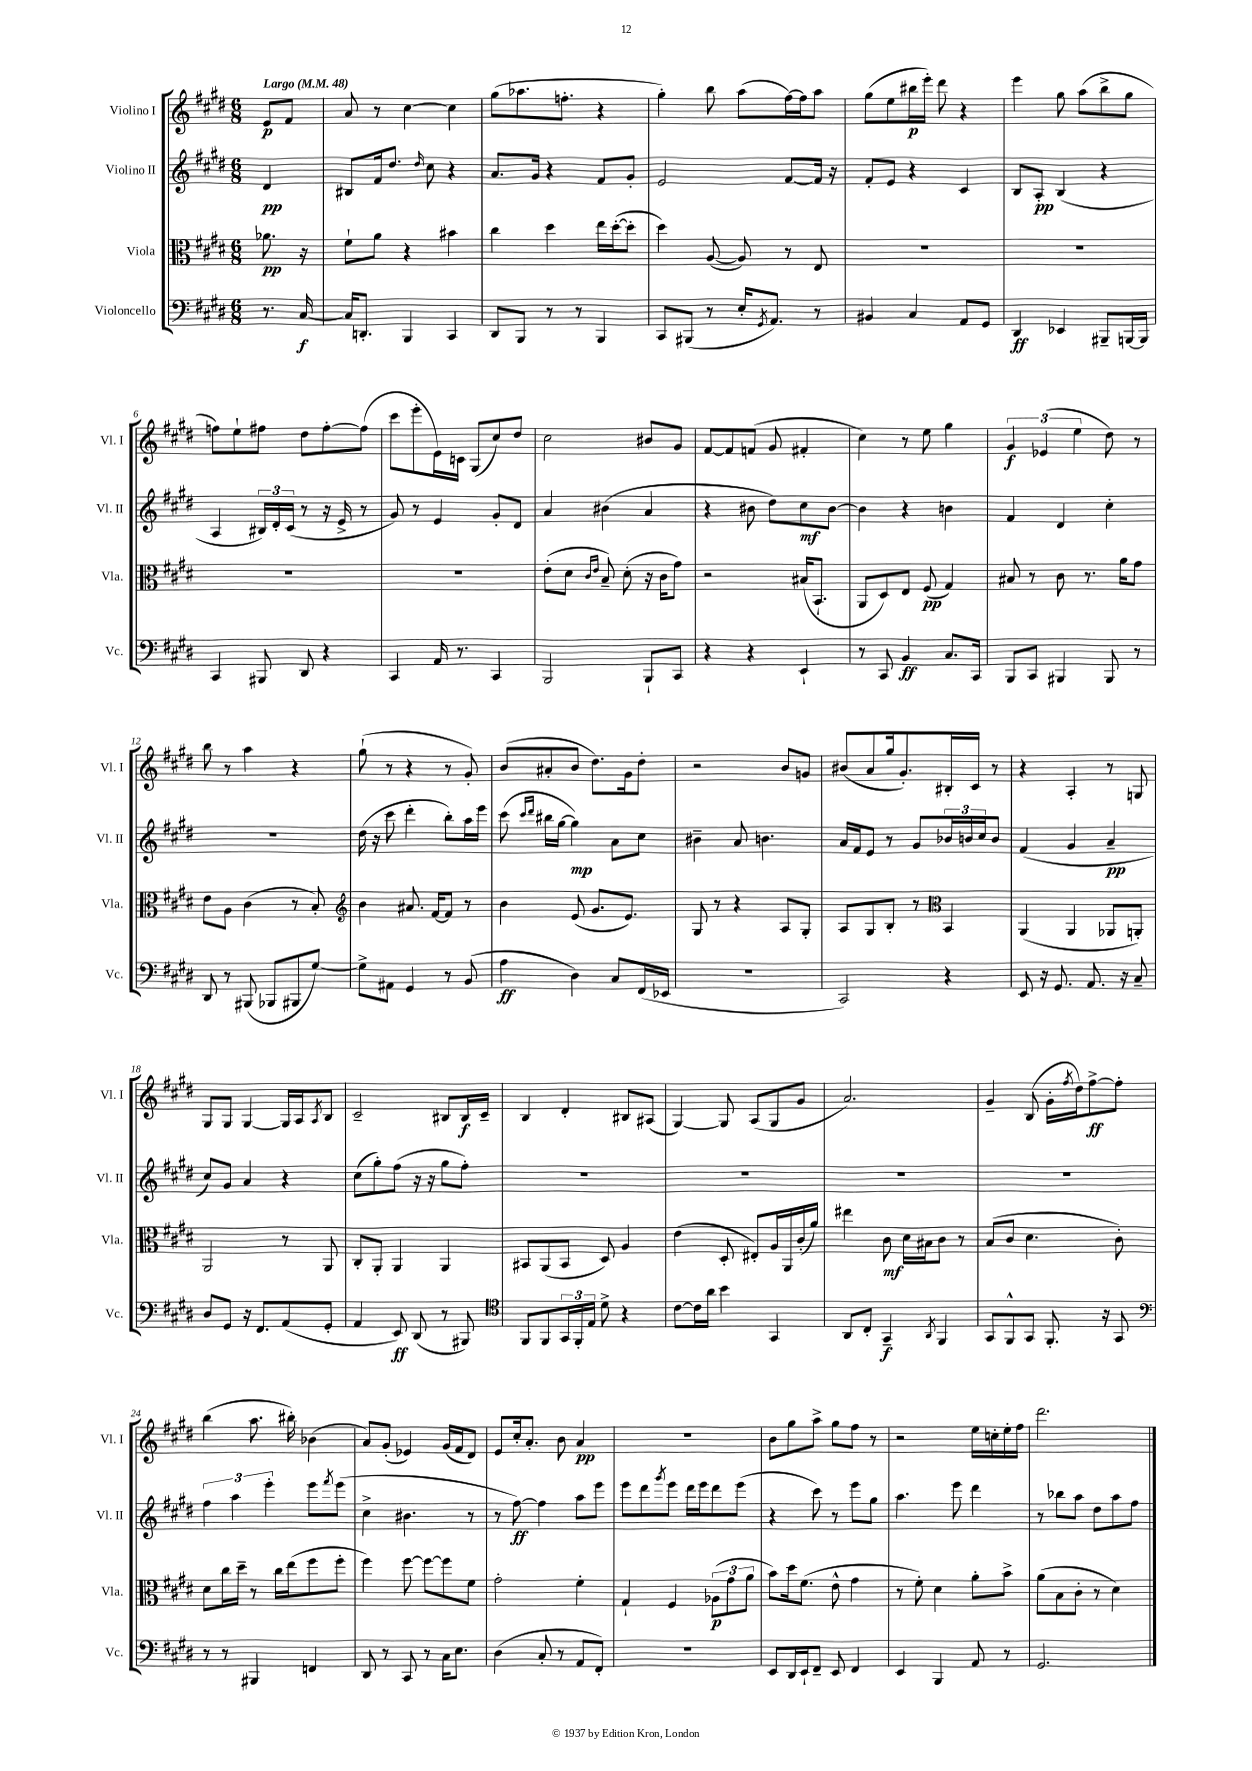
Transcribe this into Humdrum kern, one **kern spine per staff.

**kern	**kern	**kern	**kern
*staff4	*staff3	*staff2	*staff1
*clefF4	*clefC3	*clefG2	*clefG2
*k[f#c#g#d#]	*k[f#c#g#d#]	*k[f#c#g#d#]	*k[f#c#g#d#]
*M6/8	*M6/8	*M6/8	*M6/8
*MM48	*MM48	*MM48	*MM48
8.r	8.a-	4d#	8e
.	.	.	8f#
[16C#	16r	.	.
=	=	=	=
16C#]	8f#`	8B#	8a
8.DD'	.	.	.
.	8a	16f#	8r
.	.	8.dd#	.
4BBB	4r	.	[4cc#
.	.	16qqdd#	.
.	.	8cc#	.
4CC#	4b#	4r	4cc#]
=	=	=	=
8DD#	4cc#	8.a	(8gg#
8BBB	.	.	8.aa-
.	.	16g#	.
8r	4dd#	4r	.
.	.	.	8.ff'
8r	.	.	.
4BBB	16ee	8f#	4r
.	([16dd#'	.	.
.	8dd#']	8g#'	.
=	=	=	=
8CC#	4dd#)	2e	4gg#')
(8BBB#	.	.	.
8r	([8A	.	8bb
16E'	8A])	.	(8aa
8qGG#	.	.	.
8.AA)	.	.	.
.	8r	[8f#	[16ff#)
.	.	.	16ff#]
8r	8E	16f#]	8aa
.	.	16r	.
=	=	=	=
4BB#	2.r	8f#'	(8gg#
.	.	8e	8ee
4C#	.	4r	16bb#
.	.	.	16eee')
.	.	.	8ddd#
8AA	.	4c#	4r
8GG#	.	.	.
=	=	=	=
4DD#	2.r	8B	4eee
.	.	8A'	.
4EE-	.	(4B	8gg#
.	.	.	(8aa
8BBB#~	.	4r	8bb^
[16BBB	.	.	8gg#
16BBB]	.	.	.
=	=	=	=
4CC#	2.r	4A	8ff)
.	.	.	8ee`
8BBB#	.	24B#)	8ff#
.	.	24d#'	.
.	.	(24c#	.
8DD#	.	8r	8dd#
4r	.	16r	[8ff#'
.	.	16e^	.
.	.	8r	(8ff#]
=	=	=	=
4CC#	2.r	8g#)	8ccc#
.	.	8r	8eee'
16AA	.	4e	16e)
8.r	.	.	16c
.	.	.	(8G#
4CC#	.	8g#'	8cc#)
.	.	8d#	8dd#
=	=	=	=
2BBB	(8e'	4a	2cc#
.	8d#	.	.
.	16qqc#	.	.
.	16qqe	.	.
.	8B~)	(4b#	.
.	(8d#'	.	.
8BBB`	16r	4a	8b#
.	16c#	.	.
8CC#	8g#)	.	8g#
=	=	=	=
4r	2r	4r	[8f#
.	.	.	8f#]
4r	.	8b#	(8f
.	.	8dd#)	8g#
4EE`	(16B#	8cc#	4f#'
.	8.BB`	.	.
.	.	[8b#	.
=	=	=	=
8r	8AA	4b#]	4cc#)
8CC#	8D#)	.	.
4BB	8E	4r	8r
.	(8F#	.	8ee
8.C#	4G#)	4b	4gg#
16CC#	.	.	.
=	=	=	=
8BBB	8B#	4f#	6g#
8CC#	8r	.	.
.	.	.	(6e-
4BBB#	8c#	4d#	.
.	.	.	6ee
.	8.r	.	.
8BBB#	.	4cc#'	8dd#)
.	16a	.	.
8r	8g#	.	8r
=	=	=	=
8DD#	8e	2.r	8bb
8r	8A	.	8r
(8BBB#	(4c#	.	4aa
8BBB-	.	.	.
8BBB#	8r	.	4r
[8G#)	8B')	.	.
=	=	=	=
*	*clefG2	*	*
8G#^]	4b	(16dd#	(8gg#`
.	.	16r	.
8AA#	.	8ccc#	8r
4GG#	8.a#	4ddd#'	4r
.	[16f#	.	.
8r	8f#]	8bb')	8r
(8BB	8r	16aa	8g#')
.	.	16eee	.
=	=	=	=
4A	4b	(8ccc#	(8b
.	.	16qqccc#	.
.	.	16qqddd#	.
.	.	16bb#	8a#'
.	.	[16gg#	.
4D#)	(8e	4gg#])	8b
.	8.g#	.	8.dd#)
8C#	.	8a	.
.	8.e)	.	16g#
(16FF#	.	8cc#	8dd#'
16EE-	.	.	.
=	=	=	=
2.r	8G#	4b#~	2r
.	8r	.	.
.	4r	8a	.
.	.	4.b	.
.	8A	.	8b
.	8G#'	.	8g
=	=	=	=
2CC#)	8A	16a	(8b#
.	.	16f#	.
.	8G#	8e	8a
.	8B'	8r	16gg#
.	.	.	8.g#')
.	8r	8g#	.
*	*clefC3	*	*
4r	4BB	24b-	16B#'
.	.	24b	.
.	.	.	16c#
.	.	24cc#	.
.	.	8b	8r
=	=	=	=
8EE	(4AA	(4f#	4r
16r	.	.	.
8.GG#	.	.	.
.	4AA	4g#	4A'
8.AA	.	.	.
.	8AA-	4a~	8r
16r	.	.	.
8C#~	8AA')	.	8G
=	=	=	=
8D#	2AA	8cc#)	8G#
8GG#	.	8g#	8G#
16r	.	4a	[4G#
8.FF#	.	.	.
(8AA	8r	4r	16G#]
.	.	.	16A
.	.	.	8qA
8GG#'	8AA	.	8B
=	=	=	=
4AA	8C#'	(8cc#	2c#~
.	8AA'	8gg#')	.
8EE)	4AA	(8ff#	.
(8DD#	.	16r	.
.	.	16r	.
8r	4AA	8gg#	8B#
8BBB#)	.	8ff#')	16B#
.	.	.	16c#~
=	=	=	=
*clefC4	*	*	*
8FF#	8BB#	2.r	4B
8FF#	(8AA	.	.
24GG#	8BB#	.	4d#'
24FF#'	.	.	.
24E	.	.	.
8d#^	8D#)	.	.
4r	4A	.	8B#
.	.	.	(8A#
=	=	=	=
[8c#	(4e	2.r	[4G#)
16c#]	.	.	.
16a	.	.	.
4b	8D#'	.	8G#]
.	8E#')	.	(8A
4GG#	16A	.	8G#
.	16AA	.	.
.	(16c#'	.	8g#
.	16a)	.	.
=	=	=	=
8AA	4ee#	2.r	2.a)
8C#'	.	.	.
4GG#~	8c#	.	.
.	16d#	.	.
.	16B#	.	.
8qAA	.	.	.
4FF#	8c#	.	.
.	8r	.	.
=	=	=	=
8GG#	(8B	2.r	4g#~
8FF#^^	8c#	.	.
8GG#	4.d#	.	(8B
8.FF#'	.	.	16g#'
.	.	.	8qff#
.	.	.	16dd#)
.	.	.	[8ff#^
16r	.	.	.
8GG#	8c#')	.	8ff#']
=	=	=	=
*clefF4	*	*	*
8r	8d#	6ff#	(4bb
8r	16cc#	.	.
.	.	6aa	.
.	16dd#~	.	.
4BBB#	8r	.	8.aa
.	.	6eee'	.
.	16cc#	.	.
.	(16ee	.	16bb#')
4FF	8ff#	8eee	(4b-
.	.	8qfff#	.
.	8ff#'	(8eee	.
=	=	=	=
8DD#	4ff#)	4cc#^	8a)
8r	.	.	(8g#'
8CC#	[8ff#	4.b#	4e-)
8r	8ff#_	.	.
16C#	8ff#]	.	(16g#
8.E	.	.	16f#
.	8f#	8r	8d#)
=	=	=	=
(4D#	2g#'	8r	8e
.	.	[8ff#)	16cc#'
.	.	.	8.a'
8C#'	.	4ff#]	.
8r	.	.	8b
8AA	4f#'	8aa	4a
8FF#')	.	8eee	.
=	=	=	=
2.r	4G#`	8eee	2.r
.	.	8ddd#	.
.	.	8qggg#	.
.	4F#	8eee	.
.	.	16ddd#	.
.	.	16eee	.
.	(12A-	8ddd#	.
.	12g#	.	.
.	.	(8eee	.
.	12a	.	.
=	=	=	=
8EE	8b)	4r	8b
16DD#	16dd#	.	8gg#
16EE`	(8.f#	.	.
8FF#~	.	8ccc#)	8aa^
8EE	8e^^	8r	8gg#
4FF#	4g#	8eee	8ff#
.	.	8gg#	8r
=	=	=	=
4EE	8r	4.aa	2r
.	8f#')	.	.
4BBB	4d#	.	.
.	.	8eee	.
8AA	8a'	4ddd#	16ee
.	.	.	16cc'
8r	8b^	.	16ee'
.	.	.	16ff#
=	=	=	=
2.GG#	(8a	8r	2.ddd#
.	8B	8bb-	.
.	8c#'	8aa	.
.	8r	8dd#	.
.	4d#)	8aa	.
.	.	8ff#	.
==	==	==	==
*-	*-	*-	*-
